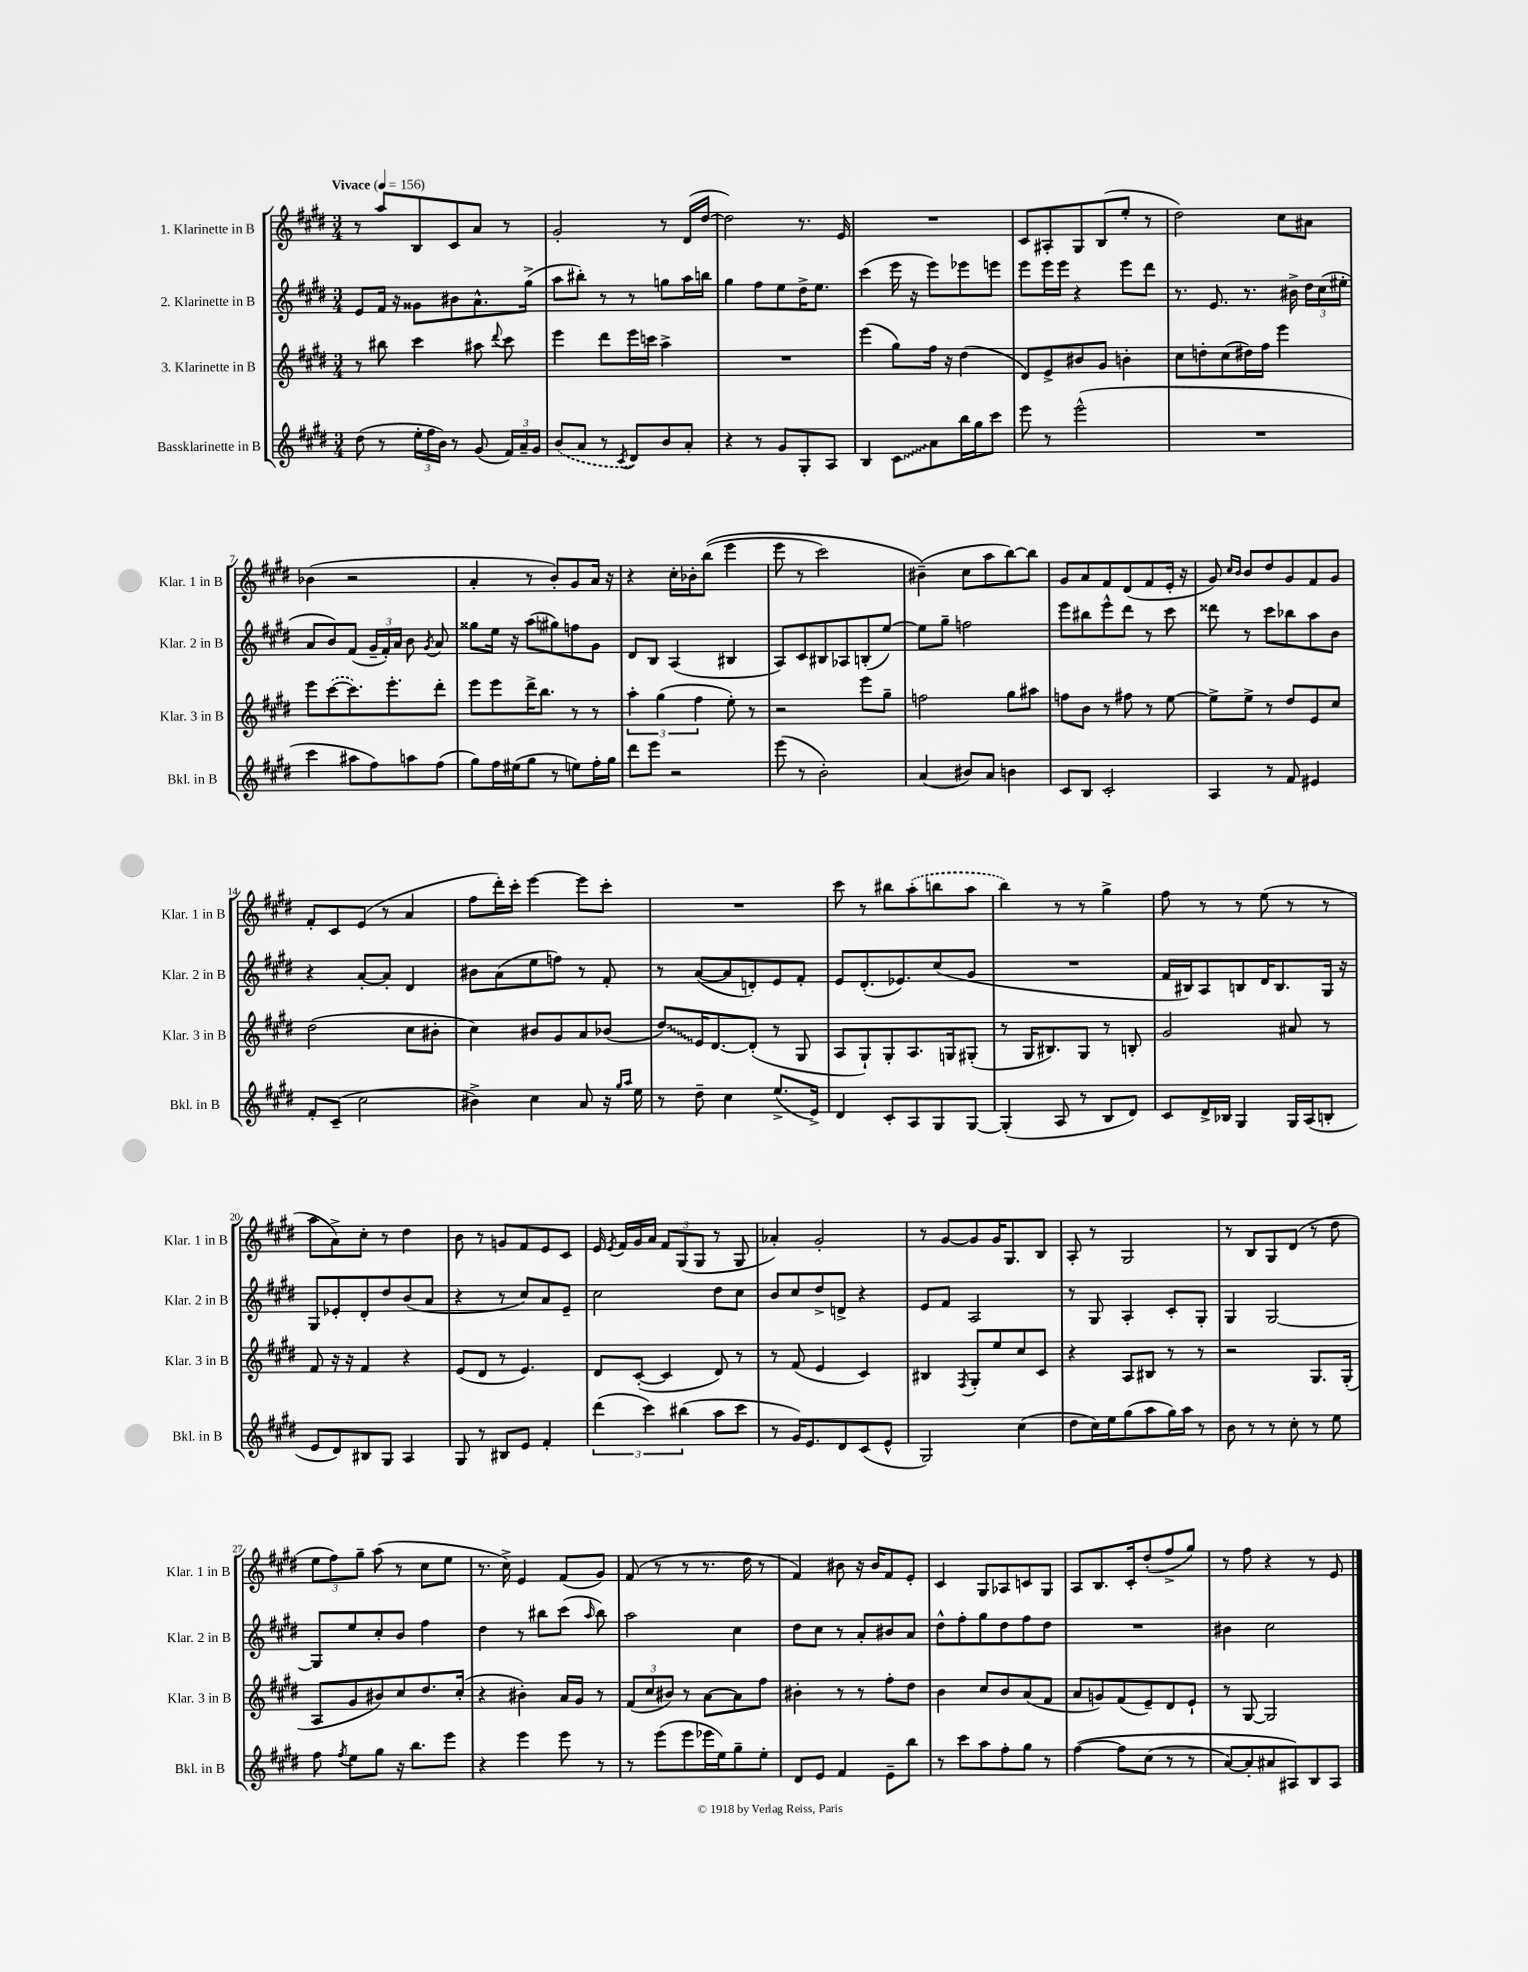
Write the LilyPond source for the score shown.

<<
\new StaffGroup <<
\new Staff = "s0" \with { instrumentName = "1. Klarinette in B" shortInstrumentName = "Klar. 1 in B" } {
    \clef treble \key e \major \numericTimeSignature \time 3/4 \tempo "Vivace" 4 = 156
    \autoBeamOff r8 a''8[ b8 cis'8 a'8] r8 |
    gis'2-. r8 dis'16[( dis''16]~ |
    dis''2) r8. e'16 |
    R2. |
    cis'8[ ais8-. gis8 b8( e''8]-. r8 |
    dis''2) cis''8[ ais'8] |
    bes'4( r2 |
    a'4-. r8 b'8[-.) gis'8 a'16] r16 |
    r4 cis''16[-. bes'16-. b''8](\( e'''4 |
    e'''8 r8 cis'''2) |
    bis'4--(\) cis''8[ a''8 b''8~) b''8] |
    gis'8[ a'8 fis'8 dis'8( fis'8 e'16]-. r16 |
    gis'8) \grace { cis''16[ b'16] } b'8[ dis''8 gis'8 fis'8 gis'8] |
    fis'8[-. cis'8 e'8]( r8 a'4 |
    fis''8[ dis'''16-.) cis'''16]-. e'''4~ e'''8[ cis'''8]-. |
    R2. |
    cis'''8 r8 bis''8[ \once \slurDashed a''8-.( b''8 a''8] |
    b''4) r8 r8 gis''4-> |
    fis''8 r8 r8 e''8( r8 r8 |
    a''8[ a'8->) cis''8]-. r8 dis''4 |
    b'8 r8 g'8[ fis'8 e'8 cis'8] |
    e'16 \acciaccatura { e'8 } fis'16[ gis'16 a'16] \tuplet 3/2 { fis'8[ gis8( gis8] } r8 gis8 |
    aes'4-.) gis'2-. |
    r8 gis'8[~ gis'8 gis'16 gis8. b8] |
    a8-. r8 gis2 |
    r8 b8[ gis8 dis'8]( r8 dis''8 |
    \tuplet 3/2 { e''8[ fis''8) gis''8]-- } a''8( r8 cis''8[ e''8] |
    r8. cis''16->) e'4 fis'8[( gis'8]) |
    fis'8( r8 r8 r8. dis''16 r8 |
    fis'4) bis'8 r16 bis'16[ fis'8 e'8]-. |
    cis'4 gis8[ aes8 c'8 gis8] |
    a8[ b8. cis'16-. dis''8-.( fis''8-> gis''8]) |
    r8 fis''8 r4 r8 e'8 \bar "|." |
}
\new Staff = "s1" \with { instrumentName = "2. Klarinette in B" shortInstrumentName = "Klar. 2 in B" } {
    \clef treble \key e \major \numericTimeSignature \time 3/4
    \autoBeamOff e'8[ fis'16] r16 gisis'8[ bis'8 a'8.-^ gis''16]->( |
    a''8[ bis''8]-.) r8 r8 g''8[ a''16 b''16] |
    gis''4 fis''8[ e''8 dis''16-> e''8.] |
    cis'''4( e'''16 r16 e'''8[) ees'''8 e'''8] |
    e'''8[ e'''16 e'''16] r4 e'''8[ dis'''8] |
    r8. e'8. r8. bis'16-> \tuplet 3/2 { dis''16[ cis''16( eis''16]-. } |
    a'8[ b'8) fis'8]( \tuplet 3/2 { gis'16[-- fis'16-.) a'16] } b'8 \acciaccatura { gis'8 } a'8 |
    gisis''8[ e''16] r16 a''8[( gis''8) f''8 gis'8] |
    dis'8[ b8] a4( bis4 |
    a8[) cis'8 bis8 aes8 b8-.( e''8]~) |
    e''8[ gis''8]-- f''2 |
    e'''8[ bis''8 e'''8-^ dis'''8] r8 cis'''8 |
    disis'''8 r8 cis'''8[ bes''8 a''8 b'8] |
    r4 a'8[~-. a'8]-. dis'4 |
    bis'8[ a'8( e''8 f''8]) r8 fis'8-. |
    r8 a'8[~( a'8 d'8-.) e'8 fis'8]-. |
    e'8[ dis'8.-.( ees'8.) cis''8( gis'8] |
    R2. |
    fis'16[ bis16) a8 b8 dis'16 b8. gis16] r16 |
    gis8[ ees'8-. dis'8-. dis''8 b'8( a'8] |
    r4 r8 cis''8[) a'8 e'8]-- |
    cis''2 dis''8[ cis''8] |
    b'8[ cis''8 dis''8-> d'8]-> r4 |
    e'8[ fis'8] a2 |
    r8 gis8 a4-. cis'8[-. gis8]-. |
    gis4 gis2~ |
    gis8[ e''8 cis''8-. b'8] fis''4 |
    dis''4 r8 bis''8[ cis'''8]( \grace { a''16 } bis''8) |
    a''2 cis''4 |
    dis''8[ cis''8] r8 a'8[-. bis'8 a'8] |
    dis''8[-^ fis''8-. gis''8 dis''8 fis''8 dis''8] |
    R2. |
    bis'4 cis''2 \bar "|." |
}
\new Staff = "s2" \with { instrumentName = "3. Klarinette in B" shortInstrumentName = "Klar. 3 in B" } {
    \clef treble \key e \major \numericTimeSignature \time 3/4
    \autoBeamOff r8 bis''8 cis'''4 ais''8 \appoggiatura { dis'''8 } cis'''8 |
    e'''4 dis'''8[ e'''16 c'''16] a''4-> |
    R2. |
    e'''4( gis''8[) fis''16] r16 dis''4( |
    dis'8[) e'8-> bis'8 gis'8] b'4-. |
    cis''8[ d''8-. cis''8( dis''16) fis''16] e'''4 |
    e'''8[ \once \slurDashed cis'''8~( cis'''8.) e'''8.-. dis'''8]-. |
    e'''8[ e'''8 dis'''16-> b''8.] r8 r8 |
    \tuplet 3/2 { a''4-. gis''4( fis''4 } e''8-.) r8 |
    r2 e'''8[ gis''8]-- |
    f''2 gis''8[ ais''8] |
    f''8[ b'8] r8 fis''8 r8 e''8~ |
    e''8[-> e''8]-> r8 dis''8[ e'8 cis''8] |
    dis''2( cis''8[ bis'8]-. |
    cis''4) bis'8[ gis'8 a'8 bes'8]( |
    \once \override Glissando.style = #'zigzag dis''8[\glissando) e'16 dis'8.~ dis'8]-.( r8 gis8 |
    a8[ gis8-!) gis8-. a8. g16 gis8]-.( |
    r8 gis16[ bis8.) gis8] r8 b8-. |
    gis'2 ais'8 r8 |
    fis'8 r16 r16 fis'4 r4 |
    e'8[( dis'8] r8 e'4.) |
    dis'8[ cis'8]~-.( cis'4 dis'8) r8 |
    r8 fis'8( e'4 cis'4) |
    bis4 \acciaccatura { fis8 } gis8[-. e''8 cis''8 cis'8] |
    r4 a8[ bis8] r8 r8 |
    r2 gis8.[ gis16]-.( |
    a8[ gis'8 bis'8) cis''8 dis''8. cis''16]-.( |
    r4 bis'4-.) a'16[ gis'16] r8 |
    \tuplet 3/2 { fis'8[( cis''8 bis'8]) } r8 a'8[~ a'8 fis''8] |
    bis'4-. r8 r8 fis''8[-. dis''8] |
    b'4 cis''8[ b'8 a'8( fis'8] |
    a'8[ g'8) fis'8( e'8--) dis'8 e'8]-! |
    r8 gis8~ gis2 \bar "|." |
}
\new Staff = "s3" \with { instrumentName = "Bassklarinette in B" shortInstrumentName = "Bkl. in B" } {
    \clef treble \key e \major \numericTimeSignature \time 3/4
    \autoBeamOff dis''8( r8 \tuplet 3/2 { e''16[-. fis''16 b'16]) } r8 gis'8( \tuplet 3/2 { fis'16[) a'16-- gis'16] } |
    \once \slurDashed b'8[( a'8] r8 \acciaccatura { cis'8 } dis'8[) b'8 a'8]-. |
    r4 r8 gis'8[ gis8-. a8] |
    b4 \once \override Glissando.style = #'zigzag cis'8[\glissando a'8 b''16 gis''16 cis'''8] |
    e'''8 r8 e'''2-^( |
    R2. |
    cis'''4 ais''8[ fis''8) a''8 fis''8]( |
    gis''8[) fis''16 eis''16( gis''8] r8 e''8[) fis''16-. gis''16] |
    dis'''8[ e'''8] r2 |
    e'''8( r8 b'2-.) |
    a'4( bis'8[) a'8] b'4 |
    cis'8[ b8] cis'2-. |
    a4 r8 fis'8 eis'4 |
    fis'8[-. cis'8]--( cis''2 |
    bis'4->) cis''4 a'8 r16 \grace { gis''16[ a''16] } e''16 |
    r8 dis''8-- cis''4 e''8.[->( e'16]->) |
    dis'4 cis'8[-. a8 gis8 gis8]~ |
    gis4-.( a8 r8 b8[ dis'8]) |
    cis'8[ dis'16-> bes16] gis4 gis16[ a16( b8]-. |
    e'8[ dis'8) bis8 gis8] a4 |
    gis8 r8 bis8[ e'8] fis'4-. |
    \tuplet 3/2 { dis'''4( cis'''4) bis''4( } a''8[ cis'''8] |
    r8 gis'16[) e'8. dis'8 cis'8( e'8]-^ |
    gis2) cis''4( |
    dis''8[ cis''16) e''16 gis''8( a''8 gis''16) a''16] r8 |
    b'8 r8 r8 cis''8-. r8 e''8 |
    fis''8 \acciaccatura { fis''8 } e''8[ gis''8] r16 b''8.[ e'''8] |
    r4 e'''4 e'''8 r8 |
    r8 e'''8[( e'''8 ees'''16 e''16) gis''8-- e''8]-. |
    dis'8[ e'8] fis'4 e'8[-- b''8] |
    r8 cis'''8[ a''8 fis''8-. gis''8] r8 |
    fis''4~\( fis''8[ cis''8]( r8 r8 |
    a'8[~) a'8-. ais'8 ais8\) b8 ais8] \bar "|." |
}
>>
>>
